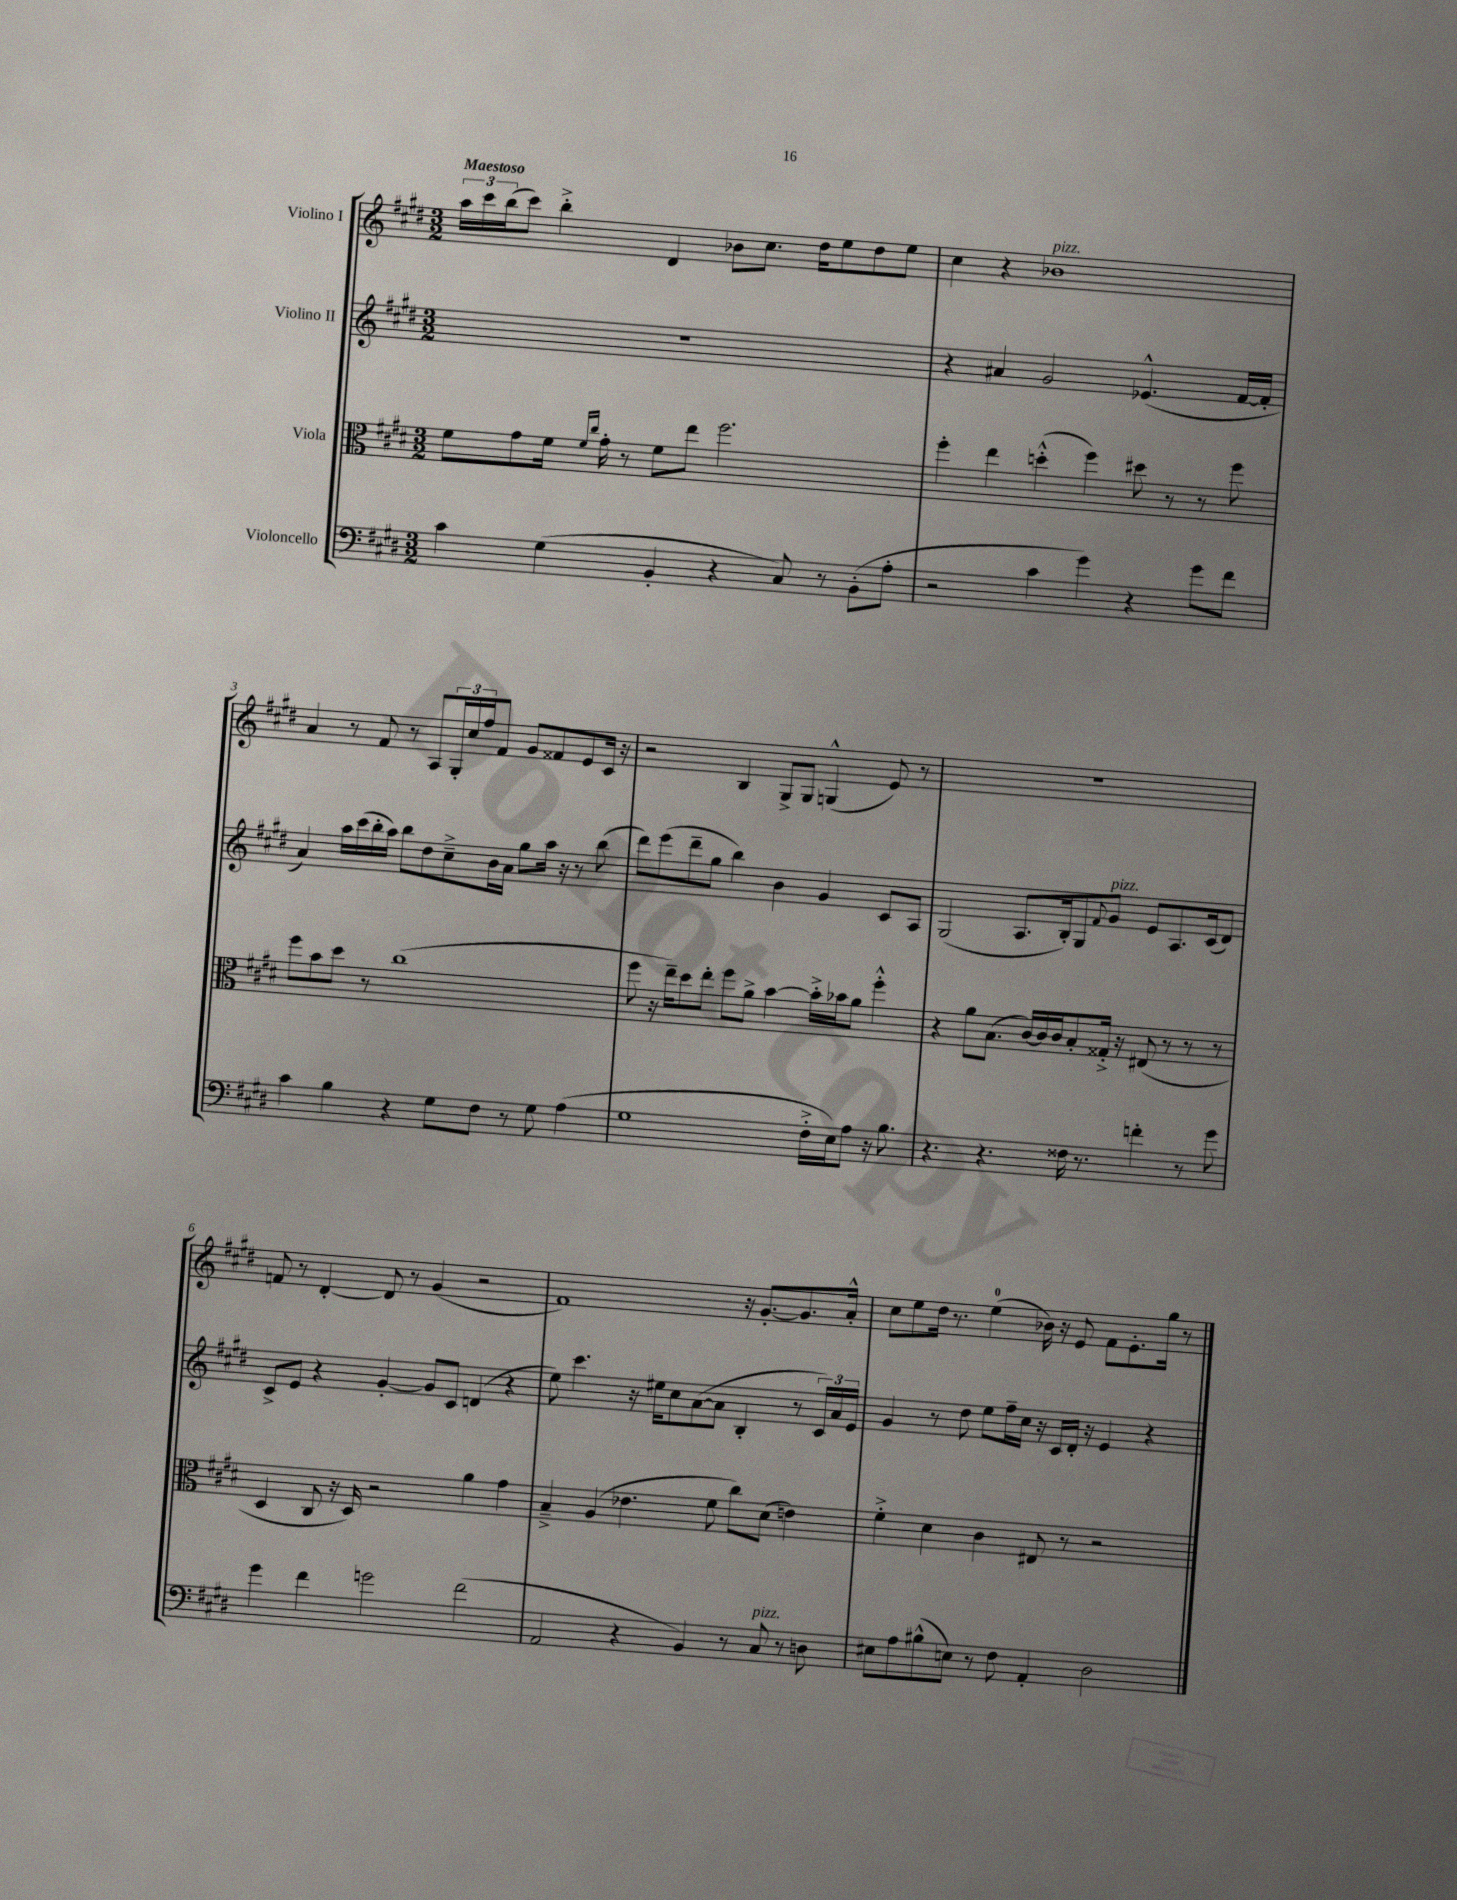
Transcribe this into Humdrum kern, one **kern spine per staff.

**kern	**kern	**kern	**kern
*staff4	*staff3	*staff2	*staff1
*clefF4	*clefC3	*clefG2	*clefG2
*k[f#c#g#d#]	*k[f#c#g#d#]	*k[f#c#g#d#]	*k[f#c#g#d#]
*M3/2	*M3/2	*M3/2	*M3/2
4c#\	8f#\L	1.r	24aa\LL
.	.	.	24ccc#\
.	.	.	(24bb\J
.	8g#\	.	8ccc#\J)
(4G#\	16f#\Jk	.	4bb'^\
.	16qqf#/LL	.	.
.	16qqcc#/JJ	.	.
.	16g#'\	.	.
.	8r	.	.
4BB'/	8f#\L	.	4d#/
.	8ee\J	.	.
4r	2.ff#\	.	8b-\L
.	.	.	8.cc#\J
8C#/)	.	.	.
.	.	.	16dd#\LK
8r	.	.	8ee\
(8BB'\L	.	.	8dd#\
8A'\J	.	.	8ee\J
=	=	=	=
2r	4ff#'\	4r	4cc#\
.	4ee\	4a#/	4r
4c#\	(4dd'^^\	2g#/	1b-
4g#\)	4ff#\)	.	.
4r	8dd#\	(4.e-^^/	.
.	8r	.	.
8g#\L	8r	.	.
8f#\J	8ff#\	[16f#/LL	.
.	.	16f#'/]JJ	.
=	=	=	=
4c#\	8ff#\L	4a/)	4a/
.	8b\	.	.
4B\	8dd#\J	16aa\LL	8r
.	.	(16ccc#\	.
.	8r	16bb'\	8f#/
.	.	16aa\JJ)	.
4r	(1cc#	8bb\L	8r
.	.	8dd#\	8A/L
8G#\L	.	8cc#~^\	24G#'/L
.	.	.	24cc#/
.	.	.	24ff#/J
8F#\J	.	16b\L	8f#/J
.	.	16a\JJ	.
8r	.	8gg#\L	8g#/L
8G#\	.	16aa\Jk	8f##/
.	.	16r	.
(4A\	.	8r	8e/
.	.	(8bb\	16c#/Jk
.	.	.	16r
=	=	=	=
1G#	8ff#\	8ddd#\L)	2r
.	16r	(8eee\	.
.	16ee~\LK)	.	.
.	8dd#\	8ddd#~\	.
.	8ee'\J	8gg#\J	.
.	8ff#\L	4bb\)	4B/
.	8a^\J	.	.
.	[4b\	4b\	8G#^/L
.	.	.	8G#/J
16F#'^\LL	16b'^\]LL	4g#/	(4G^^/
16E\J)	16b-\J	.	.
8A\J	8a\J	.	.
16r	4ff#'^^\	8c#/L	8e/)
8.B\	.	.	.
.	.	8A/J	8r
=	=	=	=
4.r	4r	(2G#/	1.r
.	8a\L	.	.
4.r	(8.B\J	.	.
.	.	8.A/L	.
.	[16c#/LL)	.	.
.	16c#/]	.	.
.	16c#/J	16B'/k)	.
16F##\	8B'/	8G#/	.
8.r	.	.	.
.	.	8qqf#/	.
.	16G##'^/Jk	8g#/J	.
.	16r	.	.
4f'\	(8E#/	8e/L	.
.	8r	8.A/	.
8r	8r	.	.
.	.	(16c#/k	.
8g#\	8r	8d#/J)	.
=	=	=	=
4g#\	4D#/	8c#^/L	8f/
.	.	8e/J	8r
4f#\	8C#/	4r	[4d#'/
.	16r	.	.
.	16D#/)	.	.
2g\	2r	[4g#'/	8d#/]
.	.	.	8r
.	.	8g#/]L	(4g#/
.	.	8c#/J	.
(2f#\	4a\	(4d/	2r
.	4g#\	4r	.
=	=	=	=
2AA/	4B~^/	8ee\)	1f#)
.	.	4.ccc#\	.
.	(4A/	.	.
4r	4.e-\	16r	.
.	.	16ee#\LK	.
.	.	8cc#\	.
4BB/)	.	([8a\	.
.	8f#\	8a\]J	.
8r	8cc#\L)	4B'/	16r
.	.	.	[8.g#'/L
8C#/	(8d#\J	.	.
8r	4e\)	8r	8.g#/]
8D\	.	24c#/LL)	.
.	.	24a/	.
.	.	.	16a'^^/Jk
.	.	24e/JJ	.
=	=	=	=
8E#\L	4f#'^\	4g#/	8cc#\L
8A\	.	.	8ee\
(8B#^^\	4d#\	8r	16dd#\Jk
.	.	.	8.r
8E\J)	.	8dd#\	.
8r	4c#\	8ee\L	(4ee\
8F#\	.	16ff#~\L	.
.	.	16cc#\JJ	.
4AA'/	8E#/	16r	16b-\)
.	.	16c#/LL	16r
.	8r	16d#'/JJ	8e/
.	.	16r	.
2D#\	2r	4e/	8f#\L
.	.	.	8.e'\
.	.	4r	.
.	.	.	16gg#\Jk
.	.	.	8r
==	==	==	==
*-	*-	*-	*-
